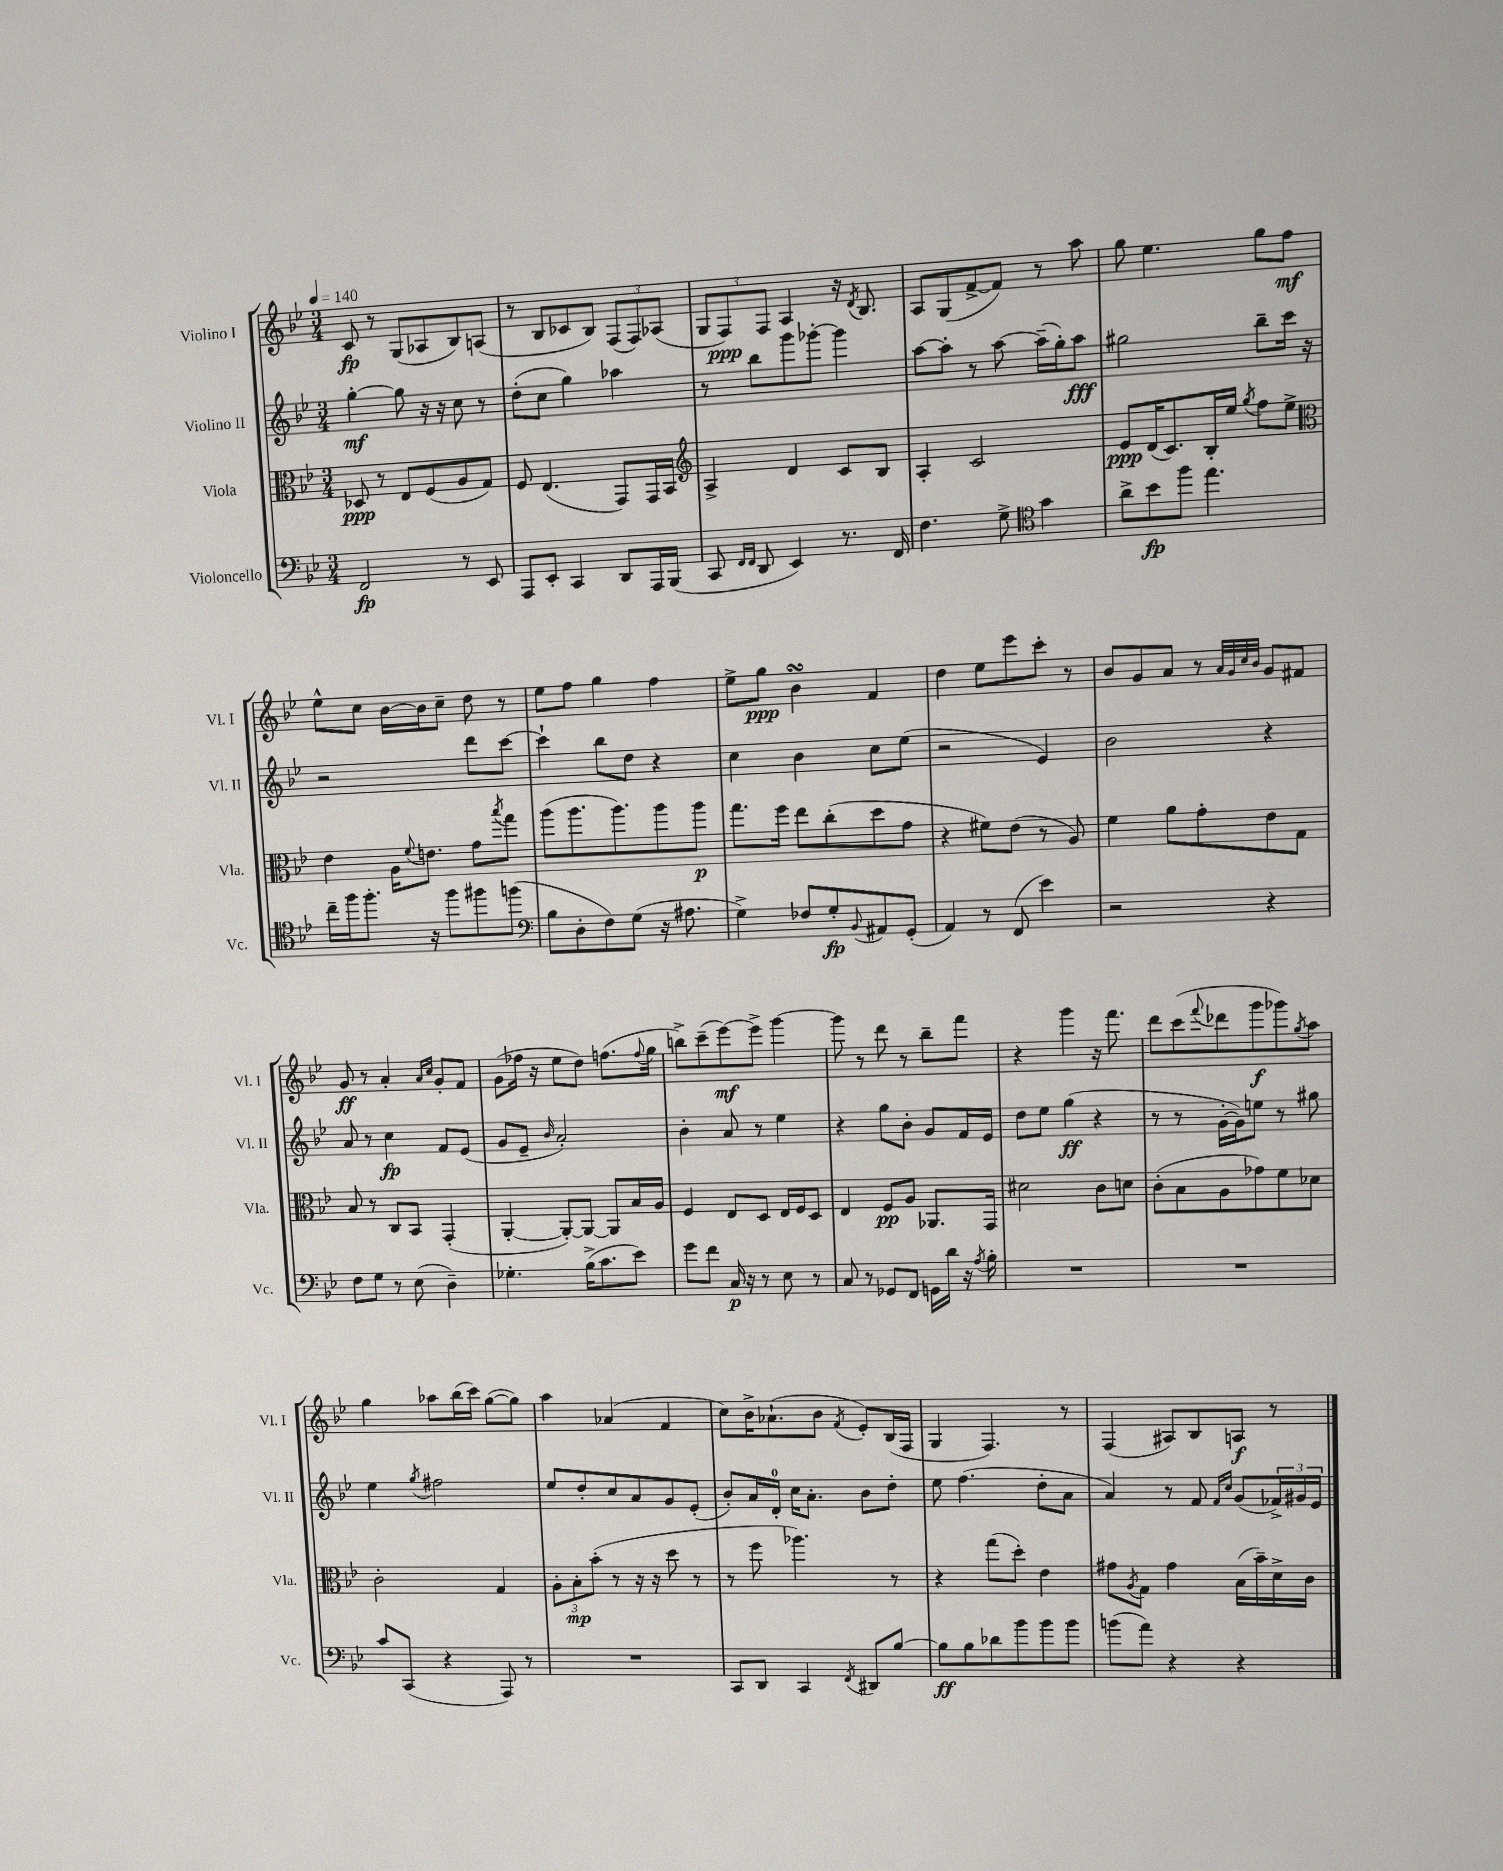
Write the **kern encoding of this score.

**kern	**dynam	**kern	**dynam	**kern	**dynam	**kern	**dynam
*part4	*part4	*part3	*part3	*part2	*part2	*part1	*part1
*staff4	*staff4	*staff3	*staff3	*staff2	*staff2	*staff1	*staff1
*I"Violoncello	*	*I"Viola	*	*I"Violino II	*	*I"Violino I	*
*I'Vc.	*	*I'Vla.	*	*I'Vl. II	*	*I'Vl. I	*
*clefF4	*	*clefC3	*	*clefG2	*	*clefG2	*
*k[b-e-]	*	*k[b-e-]	*	*k[b-e-]	*	*k[b-e-]	*
*M3/4	*	*M3/4	*	*M3/4	*	*M3/4	*
*MM140	*	*MM140	*	*MM140	*	*MM140	*
=1	=1	=1	=1	=1	=1	=1	=1
2FF/	fp	8D-X/	ppp	[4gg'\	mf	8c/	fp
.	.	8r	.	.	.	8r	.
.	.	8E-/L	.	8gg\]	.	(8G/L	.
.	.	(8F/	.	16r	.	8A-X/	.
.	.	.	.	16r	.	.	.
8r	.	8A/	.	8cc\	.	8B-/)	.
8EE-/	.	8G/J)	.	8r	.	(8An/J	.
=2	=2	=2	=2	=2	=2	=2	=2
8AAA/L	.	8F/	.	(8dd'\L	.	8r	.
8EE-'/J	.	(4.E-/	.	8cc\J	.	8B-/L	.
4CC/	.	.	.	4gg\)	.	8c-X/	.
.	.	.	.	.	.	8B-/J)	.
8DD/L	.	8GG/L)	.	4aa-X\	.	(12F/L	.
.	.	.	.	.	.	12F/)	.
16AAA/L	.	16GG/L	.	.	.	.	.
.	.	.	.	.	.	(12A-X/J	.
(16BBB-/JJ	.	16BB-/JJ	.	.	.	.	.
=3	=3	=3	=3	=3	=3	=3	=3
*	*	*clefG2	*	*	*	*	*
8CC/	.	4A^/	.	8r	.	12G/L	.
.	.	.	.	.	.	12F/)	ppp
16qqFF/LL	.	.	.	.	.	.	.
16qqFF/JJ	.	.	.	.	.	.	.
8DD/	.	.	.	8bb-\L	.	.	.
.	.	.	.	.	.	12F/J	.
4EE-/)	.	4d/	.	8ggg\	.	4A/	.
.	.	.	.	[8ggg-X'\J	.	.	.
8.r	.	8c/L	.	4ggg-\]	.	16r	.
.	.	.	.	.	.	8qd/	.
.	.	.	.	.	.	8.B-/	.
.	.	8B-/J	.	.	.	.	.
16FF/	.	.	.	.	.	.	.
=4	=4	=4	=4	=4	=4	=4	=4
4.F\	.	4A'/	.	[8aa\L	.	8A/L	.
.	.	.	.	8aa'\J]	.	(8G/	.
.	.	2c/	.	8r	.	[8f^/	.
8G^\	.	.	.	[8aa\	.	8f/J])	.
*clefC4	*	*	*	*	*	*	*
4g\	.	.	.	(16aa~\LL]	.	8r	.
.	.	.	.	16gg'\J)	.	.	.
.	.	.	.	8aa\J	fff	8aa\	.
=5	=5	=5	=5	=5	=5	=5	=5
8a^\L	.	8e-/L	ppp	2gg#X\	.	8gg\	.
8b-\	fp	(16d/K	.	.	.	4.ee-\	.
.	.	8.c/)	.	.	.	.	.
8ff\J	.	.	.	.	.	.	.
4.ee-\	.	16B-'/L	.	.	.	.	.
.	.	16ee-/JJ	.	.	.	.	.
.	.	8qgg/	.	.	.	.	.
.	.	8ff\L	.	8bb-~\L	.	8gg\L	.
.	.	8ee-^\J	.	16ccc\Jk	.	8ff\J	mf
.	.	.	.	16r	.	.	.
!!LO:LB:g=z
=6	=6	=6	=6	=6	=6	=6	=6
*	*	*clefC3	*	*	*	*	*
16cc~\LL	.	4e-\	.	2r	.	8ee-^^\L	.
16ff\J	.	.	.	.	.	.	.
8.ff'\J	.	.	.	.	.	8cc\J	.
.	.	16A\KL	.	.	.	[16b-\LL	.
.	.	8qqf/	.	.	.	.	.
16r	.	8.en\J	.	.	.	16b-\J]	.
8ff\L	.	.	.	.	.	8cc~\J	.
8ff#X\	.	8g\L	.	8ddd\L	.	8dd\	.
.	.	8qbb-/	.	.	.	.	.
(8ffn\J	.	8gg\J	.	[8ccc\J	.	8r	.
=7	=7	=7	=7	=7	=7	=7	=7
*clefF4	*	*	*	*	*	*	*
8B-\L	.	(8aa\L	.	4ccc`\]	.	8ee-\L	.
8D'\	.	8.aa\	.	.	.	8ff\J	.
8F\)	.	.	.	8bb-\L	.	4gg\	.
.	.	8.aa\)	.	.	.	.	.
(8G\J	.	.	.	8dd\J	.	.	.
16r	.	8aa\	.	4r	.	4ff\	.
8.A#X\	.	.	.	.	.	.	.
.	.	8aa\J	p	.	.	.	.
=8	=8	=8	=8	=8	=8	=8	=8
4G^\)	.	8.gg\L	.	4cc\	.	8ee-^\L	.
.	.	.	.	.	.	8gg\J	ppp
.	.	16ff\Jk	.	.	.	.	.
8F-X/L	.	8ee-\L	.	4b-\	.	4b-sSSs\	.
8G'/	fp	(8cc'\	.	.	.	.	.
8qqBB-/	.	.	.	.	.	.	.
8AA#X/	.	8dd\	.	8cc\L	.	4f/	.
(8GG'/J	.	8g\J	.	(8ee-\J	.	.	.
=9	=9	=9	=9	=9	=9	=9	=9
4AA/)	.	4r	.	2r	.	4dd\	.
8r	.	8f#X\L)	.	.	.	8ee-\L	.
(8FF/	.	(8e-\J	.	.	.	8eee-\	.
4e-\)	.	8r	.	4e-/)	.	8ccc'\J	.
.	.	8A/)	.	.	.	8r	.
=10	=10	=10	=10	=10	=10	=10	=10
2r	.	4f\	.	2b-\	.	8b-/L	.
.	.	.	.	.	.	8g/	.
.	.	8a\L	.	.	.	8a/J	.
.	.	8g'\	.	.	.	8r	.
.	.	.	.	.	.	32qqa/LLL	.
.	.	.	.	.	.	32qqg/	.
.	.	.	.	.	.	32qqcc/	.
.	.	.	.	.	.	32qqb-/JJJ	.
4r	.	8e-\	.	4r	.	8g/L	.
.	.	8G\J	.	.	.	8f#X/J	.
!!LO:LB:g=z
=11	=11	=11	=11	=11	=11	=11	=11
8F\L	.	8B-/	.	8a/	.	8g/	ff
8G\J	.	8r	.	8r	.	8r	.
8r	.	8C/L	.	4cc\	fp	4a'/	.
(8E-\	.	8BB-/J	.	.	.	.	.
.	.	.	.	.	.	16qqa/LL	.
.	.	.	.	.	.	16qqcc/JJ	.
4D~\)	.	(4GG'/	.	8f/L	.	8g'/L	.
.	.	.	.	(8e-/J	.	8f/J	.
=12	=12	=12	=12	=12	=12	=12	=12
4.G-X'\	.	[4AA'/	.	8g/L	.	(8g\L	.
.	.	.	.	8e-~/J	.	16ff-X\Jk	.
.	.	.	.	.	.	16r	.
.	.	.	.	16qqb-/	.	.	.
.	.	8AA'/L_)	.	2a'/)	.	8ee-\L	.
(16B-^\KL	.	8AA/J_	.	.	.	8dd\J)	.
8.c\	.	.	.	.	.	.	.
.	.	8AA/L]	.	.	.	(8.ffn\L	.
8e-\J)	.	16B-/L	.	.	.	.	.
.	.	.	.	.	.	8qqff/	.
.	.	16A/JJ	.	.	.	16gg\Jk	.
=13	=13	=13	=13	=13	=13	=13	=13
8g\L	.	4F/	.	4b-'\	.	8bbn^\L)	.
8f\J	.	.	.	.	.	(8ccc~\	.
16C/	p	8E-/L	.	8a/	.	[8eee-\)	mf
16r	.	.	.	.	.	.	.
8r	.	8D/J	.	8r	.	8eee-^\J]	.
8E-\	.	16E-/LL	.	4ee-\	.	[4ggg\	.
.	.	16F/J	.	.	.	.	.
8r	.	8D/J	.	.	.	.	.
=14	=14	=14	=14	=14	=14	=14	=14
8C/	.	4E-/	.	4r	.	8ggg\]	.
8r	.	.	.	.	.	8r	.
8GG-X/L	.	8F/L	pp	8gg\L	.	8ddd\	.
8FF/J	.	8A/J	.	8b-'\J	.	8r	.
16GGn\LL	.	8.AA-X/L	.	8g/L	.	8bb-~\L	.
16d\JJ	.	.	.	.	.	.	.
16r	.	.	.	16f/L	.	8fff\J	.
8qA/	.	.	.	.	.	.	.
16B-'\	.	16GG/Jk	.	16e-/JJ	.	.	.
=15	=15	=15	=15	=15	=15	=15	=15
2.r	.	2d#X\	.	8dd\L	.	4r	.
.	.	.	.	8ee-\J	.	.	.
.	.	.	.	(4gg\	ff	4ggg\	.
.	.	8c\L	.	4r	.	16r	.
.	.	.	.	.	.	8.fff\	.
.	.	8dn\J	.	.	.	.	.
=16	=16	=16	=16	=16	=16	=16	=16
2.r	.	(8c'\L	.	8r	.	8ddd\L	.
.	.	8B-\	.	8r	.	(8ccc\	.
.	.	.	.	.	.	8qqfff/	.
.	.	8A\	.	[16g'\LL	.	8ddd-X\	.
.	.	.	.	16g\J])	.	.	.
.	.	8g-X\)	.	8een\J	.	8ggg\	f
.	.	8f\	.	8r	.	8ggg-X\)	.
.	.	.	.	.	.	8qgg/	.
.	.	8d-X\J	.	8gg#X\	.	8aa\J	.
!!LO:LB:g=z
=17	=17	=17	=17	=17	=17	=17	=17
8c/L	.	2c'\	.	4ee-\	.	4gg\	.
(8CC/J	.	.	.	.	.	.	.
.	.	.	.	8qgg/	.	.	.
4r	.	.	.	2ff#X\	.	8aa-X\L	.
.	.	.	.	.	.	(16bb-\L	.
.	.	.	.	.	.	16ccc\JJ)	.
8AAA/)	.	4G/	.	.	.	([8gg\L	.
8r	.	.	.	.	.	8gg\J])	.
=18	=18	=18	=18	=18	=18	=18	=18
2.r	.	12A'\L	.	8ee-/L	.	4aa\	.
.	.	12B-'\	mp	.	.	.	.
.	.	.	.	8dd'/	.	.	.
.	.	(12b-'\J	.	.	.	.	.
.	.	8r	.	8cc/	.	(4a-X/	.
.	.	16r	.	8a/	.	.	.
.	.	16r	.	.	.	.	.
.	.	8dd\	.	8g/	.	4f/	.
.	.	8r	.	(8e-'/J	.	.	.
=19	=19	=19	=19	=19	=19	=19	=19
8CC/L	.	8r	.	8b-'/L)	.	8cc\L)	.
8DD/J	.	8ff\	.	16a/L	.	16b-^\K	.
.	.	.	.	16d'/JJ	.	(8.a-X`\	.
4CC/	.	4.aa-X\)	.	16cc\KL	.	.	.
.	.	.	.	8.a'\J	.	.	.
.	.	.	.	.	.	8b-\J	.
8qFF/	.	.	.	.	.	8qf/	.
8DD#X/L	.	.	.	8b-\L	.	8e-'/L)	.
[8B-/J	.	8r	.	8dd'\J	.	(16B-/L	.
.	.	.	.	.	.	16F/JJ	.
=20	=20	=20	=20	=20	=20	=20	=20
8B-\L]	ff	4r	.	8ee-\	.	4G/	.
8B-\	.	.	.	(4.ff\	.	.	.
8d-X\	.	(8gg\L	.	.	.	4.F/)	.
8b-\	.	8dd'\J)	.	.	.	.	.
8b-\	.	4e-\	.	8dd'\L	.	.	.
8b-\J	.	.	.	8a\J	.	8r	.
=21	=21	=21	=21	=21	=21	=21	=21
(8bn\L	.	8g#X\L	.	4a/)	.	(4F/	.
.	.	8qA/	.	.	.	.	.
8a\J)	.	8G\J	.	.	.	.	.
4r	.	4g#\	.	8r	.	8A#X/L)	.
.	.	.	.	8f/	.	8B-/	.
.	.	.	.	16qqf/LL	.	.	.
.	.	.	.	16qqcc/JJ	.	.	.
4r	.	(16B-\LL	.	(8g/L	.	8An/J	f
.	.	16b-~\)	.	.	.	.	.
.	.	16d^\	.	24f-X^/L)	.	8r	.
.	.	.	.	24g#X/	.	.	.
.	.	16c\JJ	.	.	.	.	.
.	.	.	.	24e-/JJ	.	.	.
==	==	==	==	==	==	==	==
*-	*-	*-	*-	*-	*-	*-	*-
